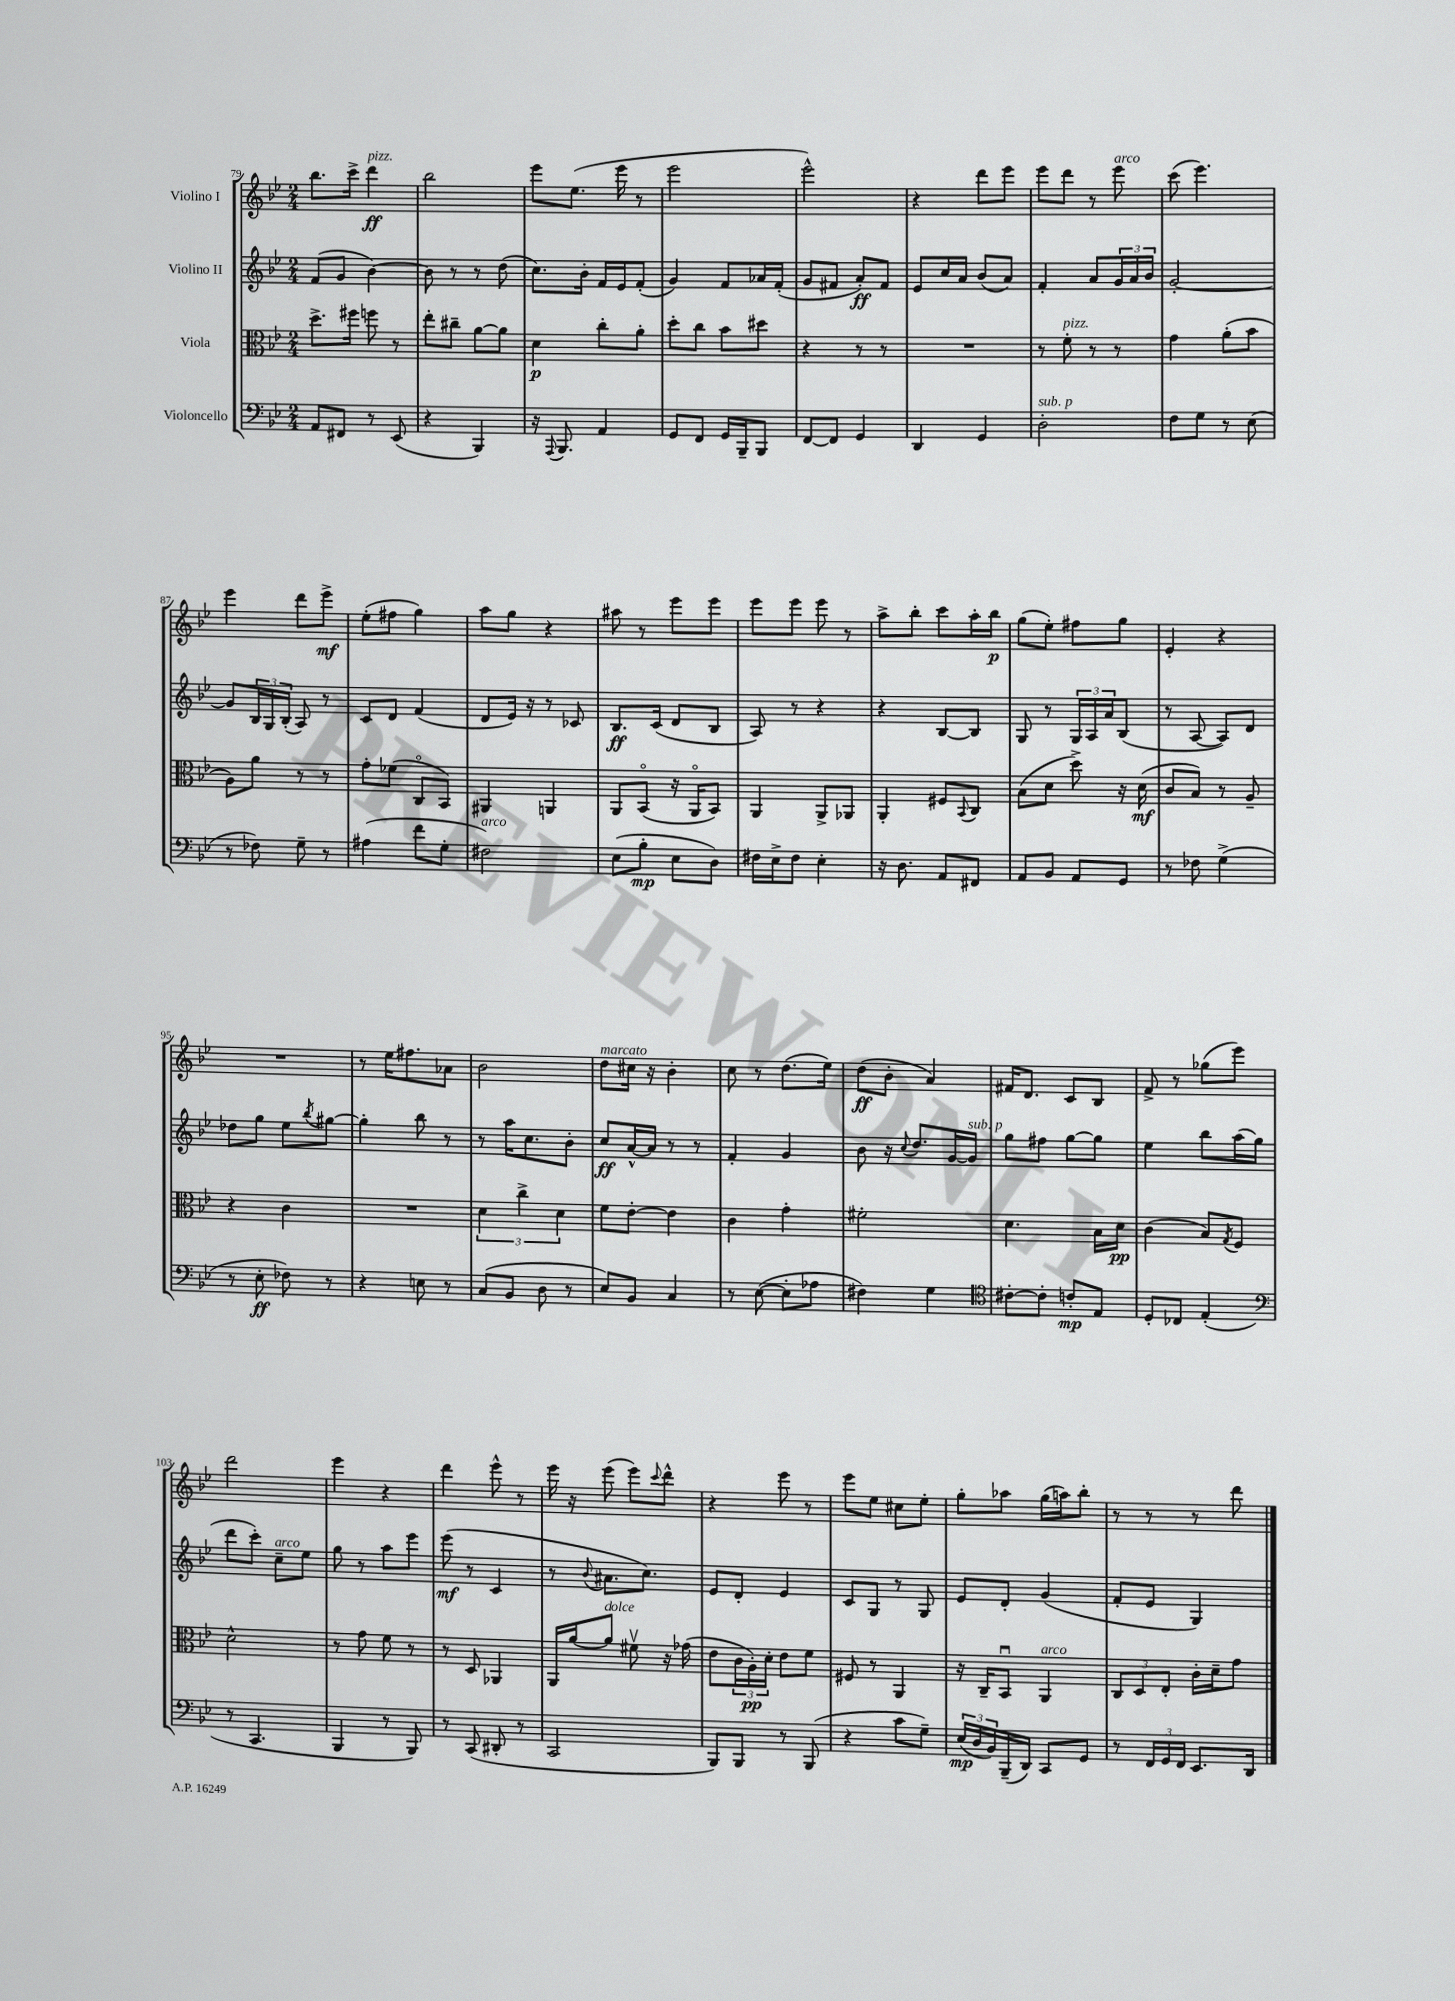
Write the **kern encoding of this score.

**kern	**dynam	**kern	**dynam	**kern	**dynam	**kern	**dynam
*part4	*part4	*part3	*part3	*part2	*part2	*part1	*part1
*staff4	*staff4	*staff3	*staff3	*staff2	*staff2	*staff1	*staff1
*I"Violoncello	*	*I"Viola	*	*I"Violino II	*	*I"Violino I	*
*clefF4	*	*clefC3	*	*clefG2	*	*clefG2	*
*k[b-e-]	*	*k[b-e-]	*	*k[b-e-]	*	*k[b-e-]	*
*M2/4	*	*M2/4	*	*M2/4	*	*M2/4	*
=79	=79	=79	=79	=79	=79	=79	=79
8AA/L	.	8.dd^\L	.	(8f/L	.	8.bb-\L	.
8FF#X/J	.	.	.	8g/J	.	.	.
.	.	16ff#X\Jk	.	.	.	16ccc^\Jk	.
!	!	!	!	!	!	!LO:TX:a:i:t=pizz.	!
8r	.	8ffn\	.	[4b-\)	.	4ddd\	ff
(8EE-/	.	8r	.	.	.	.	.
=80	=80	=80	=80	=80	=80	=80	=80
4r	.	8ee-'\L	.	8b-\]	.	2bb-\	.
.	.	8cc#X~\J	.	8r	.	.	.
4BBB-/)	.	[8a\L	.	8r	.	.	.
.	.	8a\J]	.	(8dd\	.	.	.
=81	=81	=81	=81	=81	=81	=81	=81
16r	.	4d\	p	8.cc\L)	.	8eee-\L	.
8qqAAA/	.	.	.	.	.	.	.
8.BBB-/	.	.	.	.	.	.	.
.	.	.	.	.	.	(8.ee-\J	.
.	.	.	.	16b-'\Jk	.	.	.
4AA/	.	8cc'\L	.	16f/LL	.	.	.
.	.	.	.	16e-/J	.	16eee-\	.
.	.	8a'\J	.	(8f'/J	.	8r	.
=82	=82	=82	=82	=82	=82	=82	=82
8GG/L	.	8dd'\L	.	4g/)	.	2eee-\	.
8FF/J	.	8cc\J	.	.	.	.	.
16GG/LL	.	8b-\L	.	8f/L	.	.	.
16BBB-~/J	.	.	.	.	.	.	.
8BBB-/J	.	8dd#X\J	.	16a-X/L	.	.	.
.	.	.	.	(16f'/JJ	.	.	.
=83	=83	=83	=83	=83	=83	=83	=83
[8FF/L	.	4r	.	8g/L	.	2eee-^^\)	.
8FF/J]	.	.	.	8f#X/J	.	.	.
4GG/	.	8r	.	8a'/L)	ff	.	.
.	.	8r	.	8f#/J	.	.	.
=84	=84	=84	=84	=84	=84	=84	=84
4DD/	.	2r	.	8e-/L	.	4r	.
.	.	.	.	16cc/L	.	.	.
.	.	.	.	16a/JJ	.	.	.
4GG/	.	.	.	(8b-/L	.	8ddd\L	.
.	.	.	.	8a/J)	.	8eee-\J	.
=85	=85	=85	=85	=85	=85	=85	=85
!LO:TX:a:i:t=sub. p	!	!	!	!	!	!	!
2D'\	.	8r	.	4f'/	.	8eee-\L	.
!	!	!LO:TX:a:i:t=pizz.	!	!	!	!	!
.	.	8f'\	.	.	.	8ddd\J	.
.	.	8r	.	8a/L	.	8r	.
!	!	!	!	!	!	!LO:TX:a:i:t=arco	!
.	.	8r	.	24g/L	.	8eee-\	.
.	.	.	.	24a/	.	.	.
.	.	.	.	24b-/JJ	.	.	.
=86	=86	=86	=86	=86	=86	=86	=86
8F\L	.	4g\	.	[2g'/	.	(8ccc\	.
8G\J	.	.	.	.	.	4.eee-\)	.
8r	.	(8a'\L	.	.	.	.	.
(8E-\	.	8b-\J	.	.	.	.	.
!!LO:LB:g=z
=87	=87	=87	=87	=87	=87	=87	=87
8r	.	8A\L)	.	8g/L]	.	4eee-\	.
8F-X\)	.	8a\J	.	24B-/L	.	.	.
.	.	.	.	24G/	.	.	.
.	.	.	.	(24B-'/JJ	.	.	.
8G~\	.	8r	.	8A/)	.	8ddd\L	.
8r	.	8r	.	8r	.	8eee-^\J	mf
=88	=88	=88	=88	=88	=88	=88	=88
(4A#X\	.	8g'\L	.	8c/L	.	(8ee-'\L	.
.	.	(8f-X\J	.	8d/J	.	8ff#X\J	.
8f\L	.	8C/L	.	(4f/	.	4gg\)	.
8G'\J	.	8BB-/J)	.	.	.	.	.
=89	=89	=89	=89	=89	=89	=89	=89
!LO:TX:a:i:t=arco	!	!	!	!	!	!	!
2F#X\)	.	4AA#X/	.	8d/L	.	8aa\L	.
.	.	.	.	16e-/Jk)	.	8gg\J	.
.	.	.	.	16r	.	.	.
.	.	4AAn/	.	8r	.	4r	.
.	.	.	.	8c-X/	.	.	.
=90	=90	=90	=90	=90	=90	=90	=90
(8E-\L	.	8AA/L	.	8.B-/L	ff	8aa#X\	.
8B-'\J	mp	(8BB-/J	.	.	.	8r	.
.	.	.	.	(16c/Jk	.	.	.
8E-\L	.	16r	.	8d/L	.	8eee-\L	.
.	.	16AA/KL	.	.	.	.	.
8D\J)	.	8BB-/J)	.	8B-/J	.	8eee-\J	.
=91	=91	=91	=91	=91	=91	=91	=91
16F#X\LL	.	4AA/	.	8A/)	.	8eee-\L	.
16E-^\J	.	.	.	.	.	.	.
8F#\J	.	.	.	8r	.	8eee-\J	.
4E-'\	.	8AA^/L	.	4r	.	8eee-\	.
.	.	8AA-X/J	.	.	.	8r	.
=92	=92	=92	=92	=92	=92	=92	=92
16r	.	4AA'/	.	4r	.	8aa^\L	.
8.D\	.	.	.	.	.	.	.
.	.	.	.	.	.	8bb-'\J	.
8AA/L	.	8F#X/L	.	[8B-/L	.	8ccc\L	.
.	.	8qqBB-/	.	.	.	.	.
8FF#X/J	.	8C/J	.	8B-/J]	.	16aa'\L	.
.	.	.	.	.	.	16bb-\JJ	p
=93	=93	=93	=93	=93	=93	=93	=93
8AA/L	.	(8B-\L	.	8G/	.	(8gg\L	.
8BB-/J	.	8d\J	.	8r	.	8ee-'\J)	.
8AA/L	.	8dd^\)	.	24G/LL	.	8ff#X\L	.
.	.	.	.	24A/	.	.	.
.	.	.	.	24a/J	.	.	.
8GG/J	.	16r	.	(8B-/J	.	8gg\J	.
.	.	(16d\	mf	.	.	.	.
=94	=94	=94	=94	=94	=94	=94	=94
8r	.	8c/L	.	8r	.	4e-'/	.
8F-X\	.	8B-/J)	.	[8A/	.	.	.
(4G^\	.	8r	.	8A/L])	.	4r	.
.	.	8A~/	.	8d/J	.	.	.
!!LO:LB:g=z
=95	=95	=95	=95	=95	=95	=95	=95
8r	.	4r	.	8dd-X\L	.	2r	.
8E-'\	ff	.	.	8gg\J	.	.	.
8F-X\)	.	4c\	.	8ee-\L	.	.	.
.	.	.	.	8qbb-/	.	.	.
8r	.	.	.	[8gg#X\J	.	.	.
=96	=96	=96	=96	=96	=96	=96	=96
4r	.	2r	.	4gg#'\]	.	8r	.
.	.	.	.	.	.	16ee-\KL	.
.	.	.	.	.	.	8.ff#X\	.
8En\	.	.	.	8bb-\	.	.	.
8r	.	.	.	8r	.	8a-X\J	.
=97	=97	=97	=97	=97	=97	=97	=97
(8C/L	.	6d\	.	8r	.	2b-\	.
8BB-/J	.	.	.	16aa\KL	.	.	.
.	.	6cc^\	.	.	.	.	.
.	.	.	.	8.cc\	.	.	.
8D\	.	.	.	.	.	.	.
.	.	6d\	.	.	.	.	.
8r	.	.	.	8b-'\J	.	.	.
=98	=98	=98	=98	=98	=98	=98	=98
!	!	!	!	!	!	!LO:TX:a:i:t=marcato	!
8E-/L)	.	8f\L	.	8cc/L	ff	8dd\L	.
8BB-/J	.	[8e-'\J	.	[16a^^/L	.	16cc#X\Jk	.
.	.	.	.	16a/JJ]	.	16r	.
4C/	.	4e-\]	.	8r	.	4b-'\	.
.	.	.	.	8r	.	.	.
=99	=99	=99	=99	=99	=99	=99	=99
8r	.	4c\	.	4f'/	.	8cc\	.
([8E-\	.	.	.	.	.	8r	.
8E-'\L]	.	4g'\	.	4g/	.	(8.dd\L	.
8A-X\J	.	.	.	.	.	.	.
.	.	.	.	.	.	16ee-\Jk)	.
=100	=100	=100	=100	=100	=100	=100	=100
4F#X\)	.	2f#X'\	.	8b-\	.	(8dd\L	ff
.	.	.	.	16r	.	8b-'\J	.
.	.	.	.	8qqcc/	.	.	.
.	.	.	.	8.dd/L	.	.	.
4G\	.	.	.	.	.	4a/)	.
.	.	.	.	[16g/L	.	.	.
!	!	!	!	!LO:TX:a:i:t=sub. p	!	!	!
.	.	.	.	16g/JJ]	.	.	.
=101	=101	=101	=101	=101	=101	=101	=101
*clefC4	*	*	*	*	*	*	*
[8c#X'\L	.	4.d\	.	8gg\L	.	16f#X/KL	.
.	.	.	.	.	.	8.d/J	.
8c#'\J]	.	.	.	8ff#X\J	.	.	.
8cn'/L	mp	.	.	[8gg\L	.	8c/L	.
8E-/J	.	16B-\LL	.	8gg\J]	.	8B-/J	.
.	.	16d\JJ	pp	.	.	.	.
=102	=102	=102	=102	=102	=102	=102	=102
8D'/L	.	(4c\	.	4ee-\	.	8f^/	.
8C-X/J	.	.	.	.	.	8r	.
(4E-'/	.	8B-/L)	.	8bb-\L	.	(8gg-X\L	.
.	.	8qG/	.	.	.	.	.
.	.	8F/J	.	(16aa\L	.	8eee-\J)	.
.	.	.	.	16gg\JJ	.	.	.
!!LO:LB:g=z
=103	=103	=103	=103	=103	=103	=103	=103
*clefF4	*	*	*	*	*	*	*
8r	.	2d^^\	.	8ddd\L	.	2ddd\	.
4.CC/	.	.	.	8ccc'\J)	.	.	.
!	!	!	!	!LO:TX:a:i:t=arco	!	!	!
.	.	.	.	8cc~\L	.	.	.
.	.	.	.	8ee-\J	.	.	.
=104	=104	=104	=104	=104	=104	=104	=104
4BBB-/	.	8r	.	8gg\	.	4eee-\	.
.	.	8g\	.	8r	.	.	.
8r	.	8f\	.	8aa\L	.	4r	.
8BBB-/)	.	8r	.	8eee-\J	.	.	.
=105	=105	=105	=105	=105	=105	=105	=105
8r	.	8r	.	(8eee-\	mf	4ddd\	.
(8CC/	.	8D/	.	8r	.	.	.
8DD#X'/	.	4AA-X/	.	4c/	.	8eee-^^\	.
8r	.	.	.	.	.	8r	.
=106	=106	=106	=106	=106	=106	=106	=106
2CC/	.	16AA/LL	.	8r	.	16eee-\	.
.	.	[16a/J	.	.	.	16r	.
.	.	.	.	8qqb-/	.	.	.
!	!	!LO:TX:a:i:t=dolce	!	!	!	!	!
.	.	8a/J]	.	8.a#X\L	.	(8eee-\	.
.	.	8f#Xv\	.	.	.	8eee-\L)	.
.	.	.	.	8.cc\J)	.	.	.
.	.	.	.	.	.	8qqccc/	.
.	.	16r	.	.	.	8ddd^^\J	.
.	.	(16g-X\	.	.	.	.	.
=107	=107	=107	=107	=107	=107	=107	=107
8BBB-/L)	.	8e-\L	.	8e-/L	.	4r	.
8BBB-/J	.	24c\L	.	8d'/J	.	.	.
.	.	24A'\)	pp	.	.	.	.
.	.	24d'\JJ	.	.	.	.	.
8r	.	8e-\L	.	4e-/	.	8eee-\	.
(8BBB-/	.	8f\J	.	.	.	8r	.
=108	=108	=108	=108	=108	=108	=108	=108
4r	.	8F#X/	.	8c/L	.	8eee-\L	.
.	.	8r	.	8G/J	.	8ee-\J	.
8c\L	.	4AA/	.	8r	.	8cc#X\L	.
8G~\J)	.	.	.	8G/	.	8ee-'\J	.
=109	=109	=109	=109	=109	=109	=109	=109
(24E-/LL	mp	16r	.	8e-/L	.	8gg'\L	.
24D/	.	.	.	.	.	.	.
.	.	16C~/KL	.	.	.	.	.
24BB-/)	.	.	.	.	.	.	.
(16BBB-~/	.	8BB-u/J	.	8d'/J	.	8aa-X\J	.
16DD/JJ)	.	.	.	.	.	.	.
!	!	!LO:TX:a:i:t=arco	!	!	!	!	!
8CC/L	.	4AA/	.	(4g/	.	(16gg\LL	.
.	.	.	.	.	.	16aan\J)	.
8GG/J	.	.	.	.	.	8bb-'\J	.
=110	=110	=110	=110	=110	=110	=110	=110
8r	.	12C/L	.	8f'/L	.	8r	.
.	.	12D/	.	.	.	.	.
24FF/LL	.	.	.	8e-/J	.	8r	.
24GG/	.	12E-'/J	.	.	.	.	.
24FF/JJ	.	.	.	.	.	.	.
8.EE-/L	.	16c'\LL	.	4G/)	.	8r	.
.	.	16d~\J	.	.	.	.	.
.	.	8g\J	.	.	.	8ddd\	.
16DD/Jk	.	.	.	.	.	.	.
==	==	==	==	==	==	==	==
*-	*-	*-	*-	*-	*-	*-	*-
